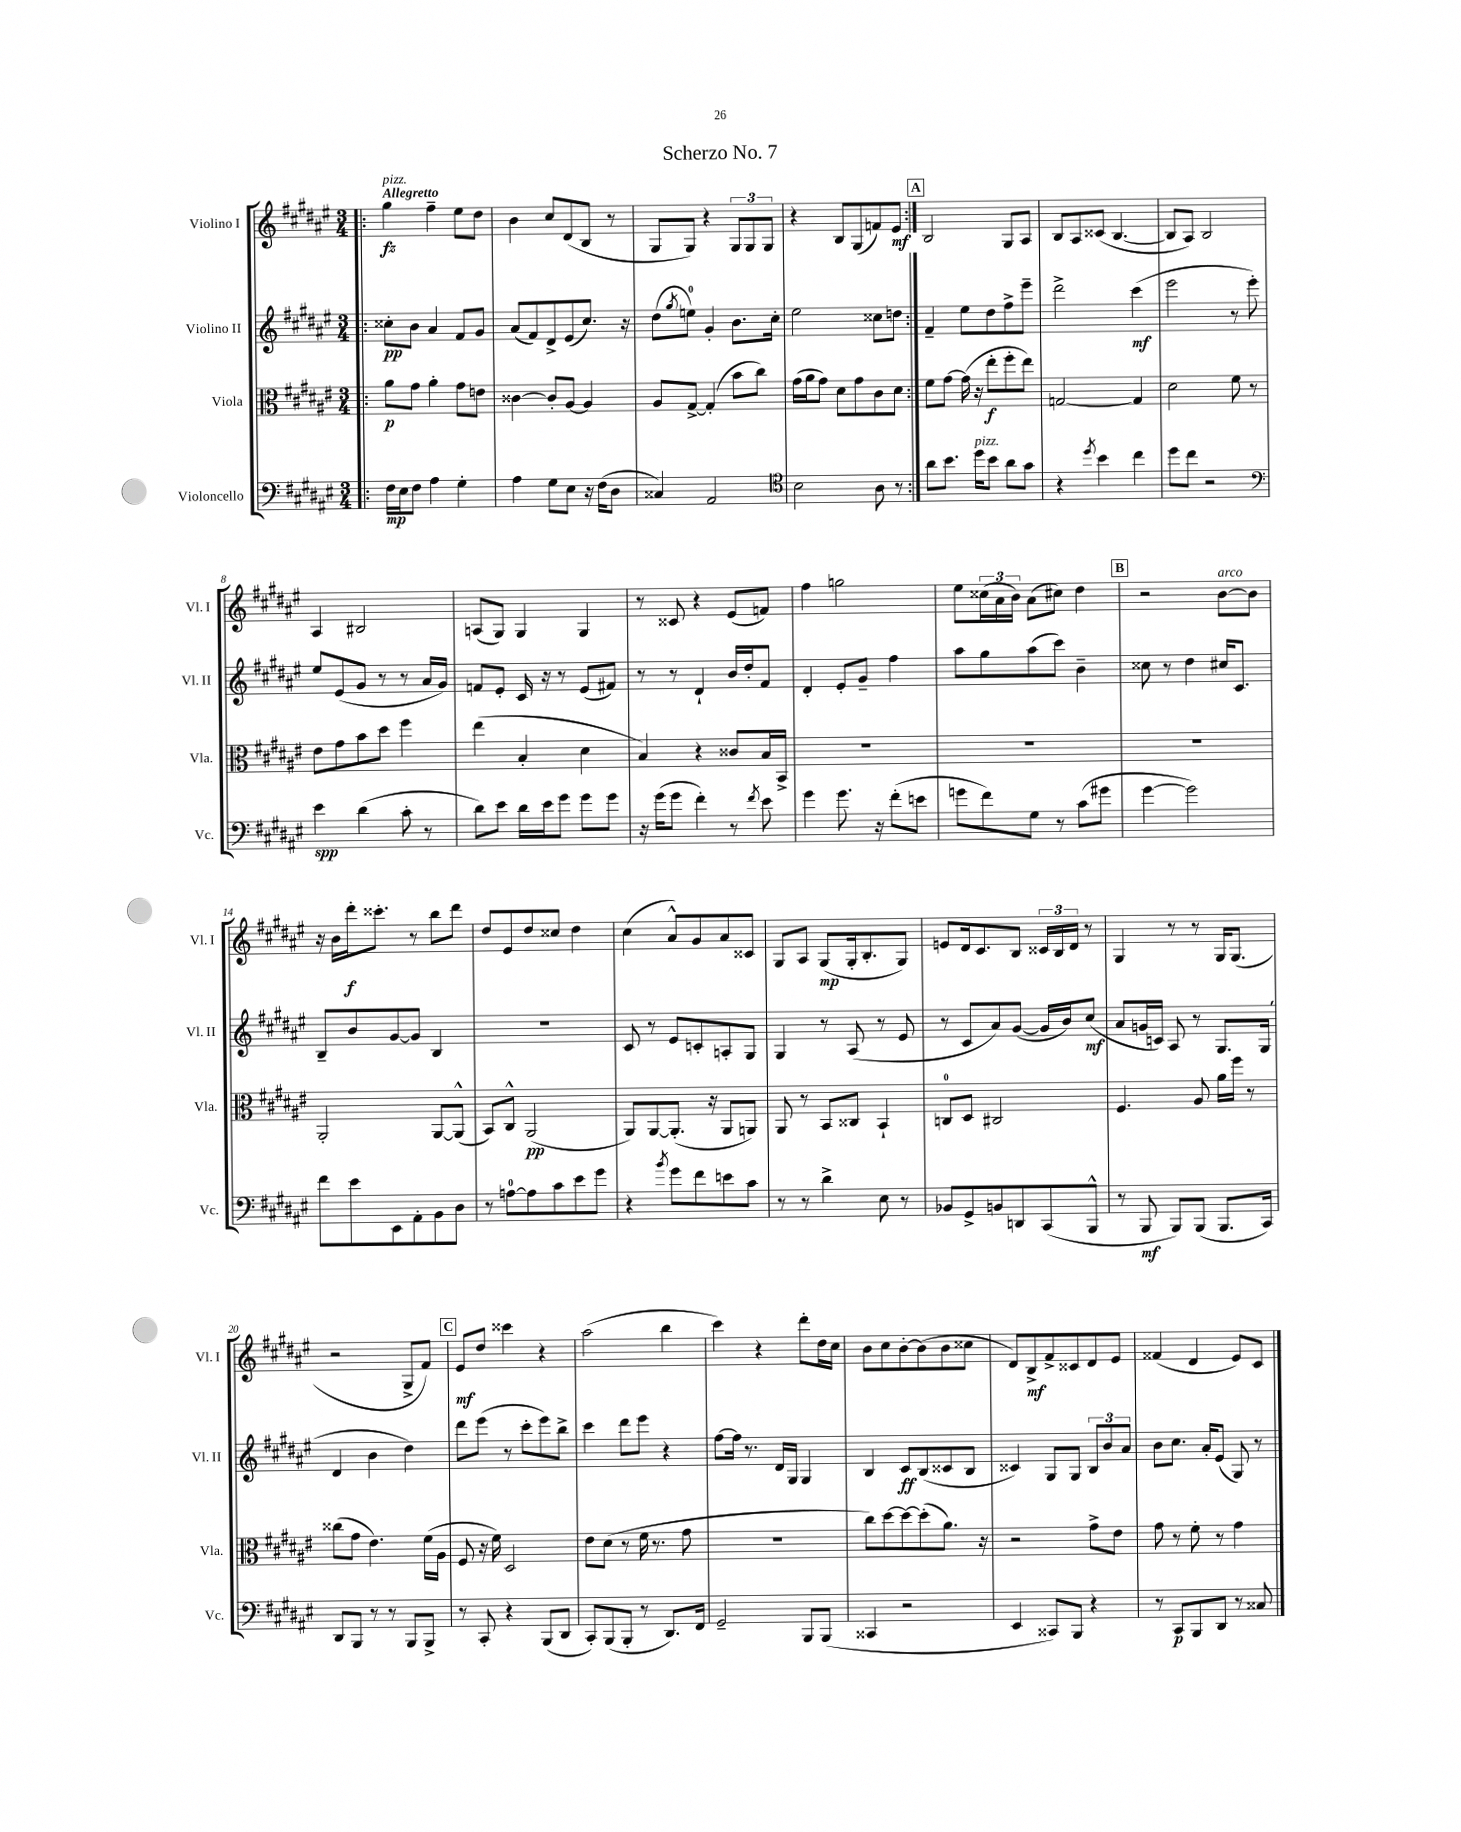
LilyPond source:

\header { title = "Scherzo No. 7" }
<<
\new StaffGroup <<
\new Staff = "s0" \with { instrumentName = "Violino I" shortInstrumentName = "Vl. I" } {
    \clef treble \key fis \major \numericTimeSignature \time 3/4 \tempo "Allegretto"
    \repeat volta 2 { \bar ".|:" gis''4\fz^\markup { \italic "pizz." } fis''4-- eis''8 dis''8 |
    b'4 cis''8 dis'8( b8 r8 |
    gis8 gis8) r4 \tuplet 3/2 { gis8 gis8 gis8 } |
    r4 b8 gis8( f'8) eis'8\mf | }
    \mark \markup { \box "A" } b2 gis8 ais8 |
    b8 ais8 cisis'8( b4.~ |
    b8 ais8) b2 |
    ais4 bis2 |
    a8( gis8) gis4 gis4 |
    r8 cisis'8 r4 eis'8( f'8) |
    fis''4 g''2 |
    eis''8 \tuplet 3/2 { cisis''16( ais'16 b'16) } ais'8( cis''8) dis''4 |
    \mark \markup { \box "B" } r2 b'8~^\markup { \italic "arco" } b'8 |
    r16 b'16 dis'''16-.\f cisis'''8.-. r8 b''8 dis'''8 |
    dis''8 eis'8 dis''8 cisis''8 dis''4 |
    cis''4( ais'8-^) gis'8 ais'8 cisis'8 |
    gis8 ais8 gis8\mp( gis16-. b8.-. gis8) |
    e'8 dis'16 cis'8. b8 \tuplet 3/2 { cisis'16 b16 dis'16 } r8 |
    gis4 r8 r8 gis16 gis8.( |
    r2 gis8-> fis'8) |
    \mark \markup { \box "C" } eis'8\mf dis''8 cisis'''4 r4 |
    ais''2( b''4 |
    cis'''4) r4 dis'''8-. dis''16 cis''16 |
    b'8 cis''8 b'8~-. b'8( b'8 cisis''8 |
    dis'8) b8->\mf fis'8-> cisis'8 dis'8 eis'8 |
    fisis'4( dis'4 eis'8) cis'8 \bar "|." |
}
\new Staff = "s1" \with { instrumentName = "Violino II" shortInstrumentName = "Vl. II" } {
    \clef treble \key fis \major \numericTimeSignature \time 3/4
    \repeat volta 2 { \bar ".|:" cisis''8-.\pp b'8 ais'4 fis'8 gis'8 |
    ais'8( fis'8) dis'8-> eis'8( cis''8.) r16 |
    dis''8( \acciaccatura { gis''8 } e''8-0) gis'4-. b'8. cis''16-. |
    eis''2 cisis''8 d''8 | }
    \mark \markup { \box "A" } fis'4-- eis''8 dis''8 fis''8-> eis'''8-- |
    dis'''2-> cis'''4\mf( |
    eis'''2 r8 eis'''8-.) |
    eis''8 eis'8( gis'8 r8 r8 ais'16 gis'16) |
    f'8 eis'8-. cis'16 r16 r8 eis'8( fis'8) |
    r8 r8 dis'4-! b'16 dis''16-. fis'8 |
    dis'4-. eis'8-. gis'8-- fis''4 |
    ais''8 gis''8 ais''8( cis'''8) b'4-- |
    \mark \markup { \box "B" } cisis''8 r8 dis''4 cis''16 cis'8. |
    b8-- b'8 gis'8~ gis'8 b4 |
    R2. |
    cis'8 r8 eis'8 c'8-. a8-. gis8 |
    gis4 r8 ais8( r8 eis'8 |
    r8 cis'8 ais'8) gis'8~( gis'16 b'16) cis''8\mf( |
    ais'8 g'16 c'16) ais8 r8 gis8. gis16( |
    dis'4 b'4 dis''4) |
    \mark \markup { \box "C" } dis'''8 eis'''8( r8 cis'''8-. eis'''8) b''8-> |
    cis'''4 dis'''8 eis'''8 r4 |
    fis''8~ fis''16 r8. dis'16 gis16 gis4 |
    b4 cis'8\ff b8( cisis'8 b8 |
    cisis'4) gis8 gis8 \tuplet 3/2 { b8 b'8 ais'8 } |
    b'8 cis''8. ais'16-. eis'8( gis8) r8 \bar "|." |
}
\new Staff = "s2" \with { instrumentName = "Viola" shortInstrumentName = "Vla." } {
    \clef alto \key fis \major \numericTimeSignature \time 3/4
    \repeat volta 2 { \bar ".|:" ais'8\p gis'8 ais'4-. gis'8 e'8 |
    cisis'4~ cisis'8-. ais8~ ais4 |
    ais8 gis8~-> gis4-.( b'8 cis''8) |
    gis'16( ais'16 gis'8) dis'8 gis'8 cis'8 dis'8 | }
    \mark \markup { \box "A" } fis'8 gis'8~ gis'16( r16 eis''8-.\f fis''8-. eis''8) |
    g2~ g4 |
    dis'2 fis'8 r8 |
    eis'8 gis'8 b'8 dis''8 fis''4 |
    eis''4( b4-. dis'4 |
    b4) r4 cisis'8 b16 b,16-> |
    R2. |
    R2. |
    \mark \markup { \box "B" } R2. |
    ais,2-. ais,8~ ais,8-^( |
    b,8) cis8-^ ais,2\pp( |
    ais,8) ais,8~ ais,8.-.( r16 ais,8 a,8) |
    ais,8 r8 b,8 cisis8 b,4-! |
    c8-0 dis8 cis2 |
    fis4. ais8 ais'16 fis''16 r8 |
    cisis''8( gis'8 eis'4.) fis'16( ais16 |
    \mark \markup { \box "C" } fis8 r16 fis'16) dis2 |
    eis'8 dis'8( r8 fis'16 r8. gis'8 |
    R2. |
    cis''8) dis''8~ dis''8~ dis''8-.( ais'8.) r16 |
    r2 gis'8-> eis'8 |
    gis'8 r8 fis'8-. r8 gis'4 \bar "|." |
}
\new Staff = "s3" \with { instrumentName = "Violoncello" shortInstrumentName = "Vc." } {
    \clef bass \key fis \major \numericTimeSignature \time 3/4
    \repeat volta 2 { \bar ".|:" fis16\mp eis16 fis8 ais4 gis4-. |
    ais4 gis8 eis8 r16 fis16( dis8 |
    cisis4) ais,2 |
    \clef tenor b2 ais8 r8 | }
    \mark \markup { \box "A" } ais'8 b'8. dis''16^\markup { \italic "pizz." } b'8 ais'8 gis'8 |
    r4 \acciaccatura { dis''8 } b'4 cis''4 |
    dis''8 cis''8 r2 |
    \clef bass eis'4\spp dis'4( cis'8-. r8 |
    dis'8) eis'8 dis'16 eis'16 gis'8 gis'8 gis'8 |
    r16 gis'16( gis'8 fis'4-.) r8 \acciaccatura { fis'8 } eis'8 |
    gis'4 gis'8. r16 fis'8-.( e'8 |
    g'8 fis'8) gis8 r8 cis'8( gis'8 |
    \mark \markup { \box "B" } gis'4~ gis'2) |
    fis'8 eis'8 eis,8 ais,8-. b,8 dis8 |
    r8 a8-0~ a8 cis'8 eis'8 gis'8 |
    r4 \acciaccatura { b'8 } gis'8 fis'8 e'8 cis'8 |
    r8 r8 dis'4-> eis8 r8 |
    bes,8 gis,8-> b,8 d,8 cis,8( b,,8-^ |
    r8 b,,8\mf b,,8) b,,8( b,,8. cis,16) |
    dis,8 b,,8 r8 r8 b,,8 b,,8-> |
    \mark \markup { \box "C" } r8 cis,8-. r4 b,,8( dis,8 |
    cis,8-.) b,,8( b,,8-. r8 dis,8.) fis,16 |
    gis,2-- b,,8 b,,8( |
    cisis,4 r2 |
    eis,4 cisis,8) b,,8 r4 |
    r8 cis,8\p b,,8 dis,8 r8 cisis8 \bar "|." |
}
>>
>>
